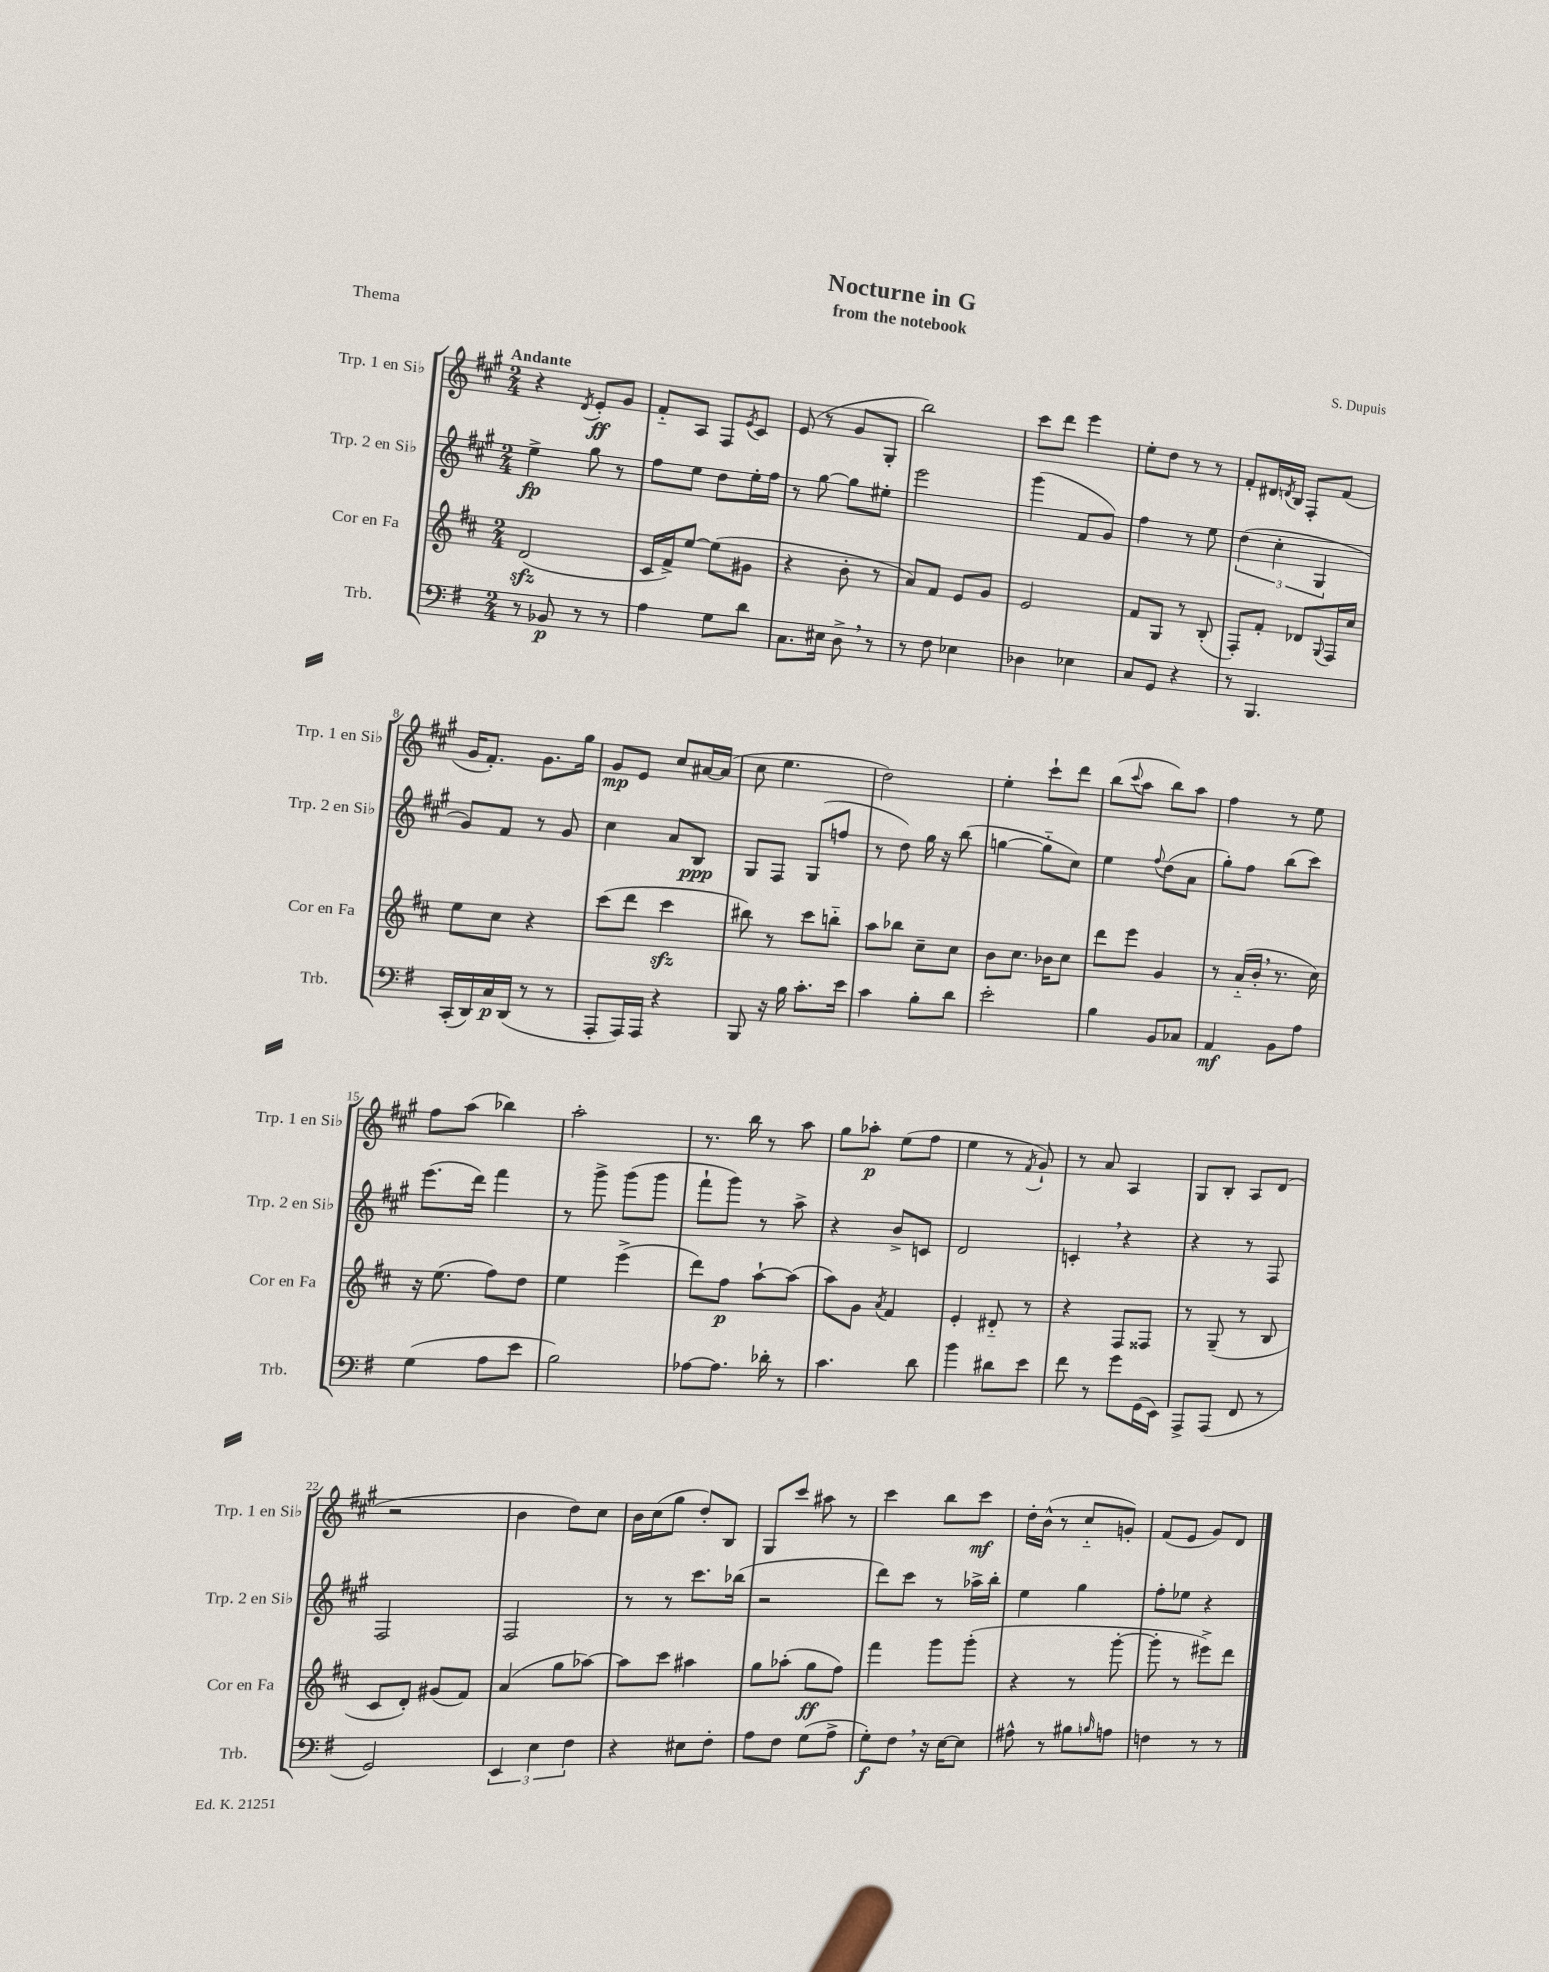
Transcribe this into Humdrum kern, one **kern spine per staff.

**kern	**kern	**kern	**kern
*staff4	*staff3	*staff2	*staff1
*clefF4	*clefG2	*clefG2	*clefG2
*k[f#]	*k[f#c#]	*k[f#c#g#]	*k[f#c#g#]
*M2/4	*M2/4	*M2/4	*M2/4
8r	(2d	4ee^	4r
8BB-	.	.	.
.	.	.	8qd
8r	.	8gg#	8e'
8r	.	8r	8g#
=	=	=	=
4A	16c#	8ff#	8f#'~
.	16f#^)	.	.
.	[8ee	8ee	8A
8G	(8ee]	8dd	8F#
.	.	.	8qe
8d	8g#	16ee'	8c#
.	.	16ff#	.
=	=	=	=
8.C	4r	8r	(8e
.	.	[8gg#	8r
16E#	.	.	.
8D^	8b'	8gg#]	8g#
8r	8r	8ee#'	8G#'
=	=	=	=
8r	8a)	2eee	2bb)
8F#	8f#	.	.
4E-	8e	.	.
.	8g	.	.
=	=	=	=
4D-	2e	(4ggg#	8ccc#
.	.	.	8ddd
4E-	.	8f#	4eee
.	.	8g#)	.
=	=	=	=
8C	8f#	4ff#	8ee'
8GG	8G	.	8dd
4r	8r	8r	8r
.	(8B'	8ee	8r
=	=	=	=
8r	8F#')	(6dd	8f#'
4.BBB	8f#'	.	16d#
.	.	6cc#'	.
.	.	.	8qd
.	.	.	16B
.	8d-	.	8F#'
.	.	6G#	.
.	8qqG	.	.
.	16F#	.	(8f#
.	16cc#	.	.
=	=	=	=
(16CC'	8ee	8g#)	16g#
16DD)	.	.	8.f#')
16C	8cc#	8f#	.
(16DD	.	.	.
8r	4r	8r	8.g#
8r	.	8g#	.
.	.	.	16gg#
=	=	=	=
8AAA'	(8ccc#	4cc#	8g#
16AAA)	8ddd	.	8e
16AAA	.	.	.
4r	4ccc#	8a	8cc#
.	.	8B	[16a#
.	.	.	(16a#]
=	=	=	=
8BBB	8bb#)	8G#	8cc#
16r	8r	8F#	4.ee
16B	.	.	.
8.c'	8ccc#	(8G#	.
.	8bb'~	8ff	.
16e	.	.	.
=	=	=	=
4c	8aa	8r	2dd)
.	8bb-	8dd)	.
8B'	8cc#~	16gg#	.
.	.	16r	.
8d	8cc#	(8bb	.
=	=	=	=
2e'	8b	[4gg	4ee'
.	8.cc#	.	.
.	.	8gg'~]	8ccc#`
.	16b-	.	.
.	8cc#	8cc#)	8ddd
=	=	=	=
4B	8ddd	4ee	(8bb
.	.	.	8qqccc#
.	8eee	.	8aa
.	.	8qqff#	.
8BB	4g	(8dd	8bb)
8C-	.	8a	8aa
=	=	=	=
4AA	8r	8gg#')	4ff#
.	(16a'~	8ff#	.
.	16b'	.	.
8BB	8.r	(8bb	8r
8A	.	8ccc#)	8ee
.	16cc#)	.	.
=	=	=	=
(4G	16r	(8.eee	8ff#
.	(8.ee	.	.
.	.	.	(8aa
.	.	16ddd)	.
8A	8ff#)	4fff#	4bb-)
8e	8dd	.	.
=	=	=	=
2B)	4ee	8r	2aa'
.	.	8ggg#^	.
.	(4eee^	(8ggg#	.
.	.	8ggg#	.
=	=	=	=
[8A-	8ddd)	8fff#`	8.r
8.A-]	8ff#	8ggg#)	.
.	.	.	16bb
.	[8aa`	8r	8r
16d-'	.	.	.
8r	(8aa]	8aa^	8aa
=	=	=	=
4.c	8aa)	4r	8gg#
.	8g	.	8aa-'
.	8qa	.	.
.	4f#	8b^	(8ee
8d	.	8c	8ff#
=	=	=	=
4b	4e'	2d	4ee
8d#	8d#'~	.	8r
.	.	.	8qf#
8e	8r	.	8g#`)
=	=	=	=
8f#	4r	4c'	8r
8r	.	.	8a
8g	8F#	4r	4A
(16GG	8F##	.	.
16EE)	.	.	.
=	=	=	=
8AAA^	8r	4r	8G#
(8AAA	(8G~	.	8B'
8FF#	8r	8r	8A
8r	8B	8F#	(8d
=	=	=	=
2GG)	8c#	2F#	2r
.	8d')	.	.
.	(8g#	.	.
.	8f#)	.	.
=	=	=	=
6EE	(4a	2F#	4b
6E	.	.	.
.	8gg	.	8dd)
6F#	.	.	.
.	[8aa-)	.	8cc#
=	=	=	=
4r	8aa-]	8r	16b
.	.	.	(16cc#
.	8ccc#	8r	8gg#
8E#	4aa#	8.ccc#	8dd')
8F#'	.	.	8B
.	.	(16bb-	.
=	=	=	=
8A	8gg	2r	8G#
8F#	(8aa-'	.	8ccc#
(8G	8gg	.	8aa#
8A^	8ff#)	.	8r
=	=	=	=
8G')	4fff#	8ddd)	4ccc#
8F#	.	8ccc#	.
16r	8ggg	8r	8bb
[16E	.	.	.
8E]	(8ggg'	16aa-^	8ccc#
.	.	16bb'	.
=	=	=	=
8A#^^	4r	4ee	16dd'
.	.	.	(16b^^
8r	.	.	8r
8B#	8r	4gg#	8cc#'~
16qqB	.	.	.
8A	[8ggg'	.	8g')
=	=	=	=
4F	8ggg']	8ff#'	(8f#
.	8r	8ee-	8e
8r	8eee#^)	4r	8g#)
8r	8ddd	.	8d
==	==	==	==
*-	*-	*-	*-
